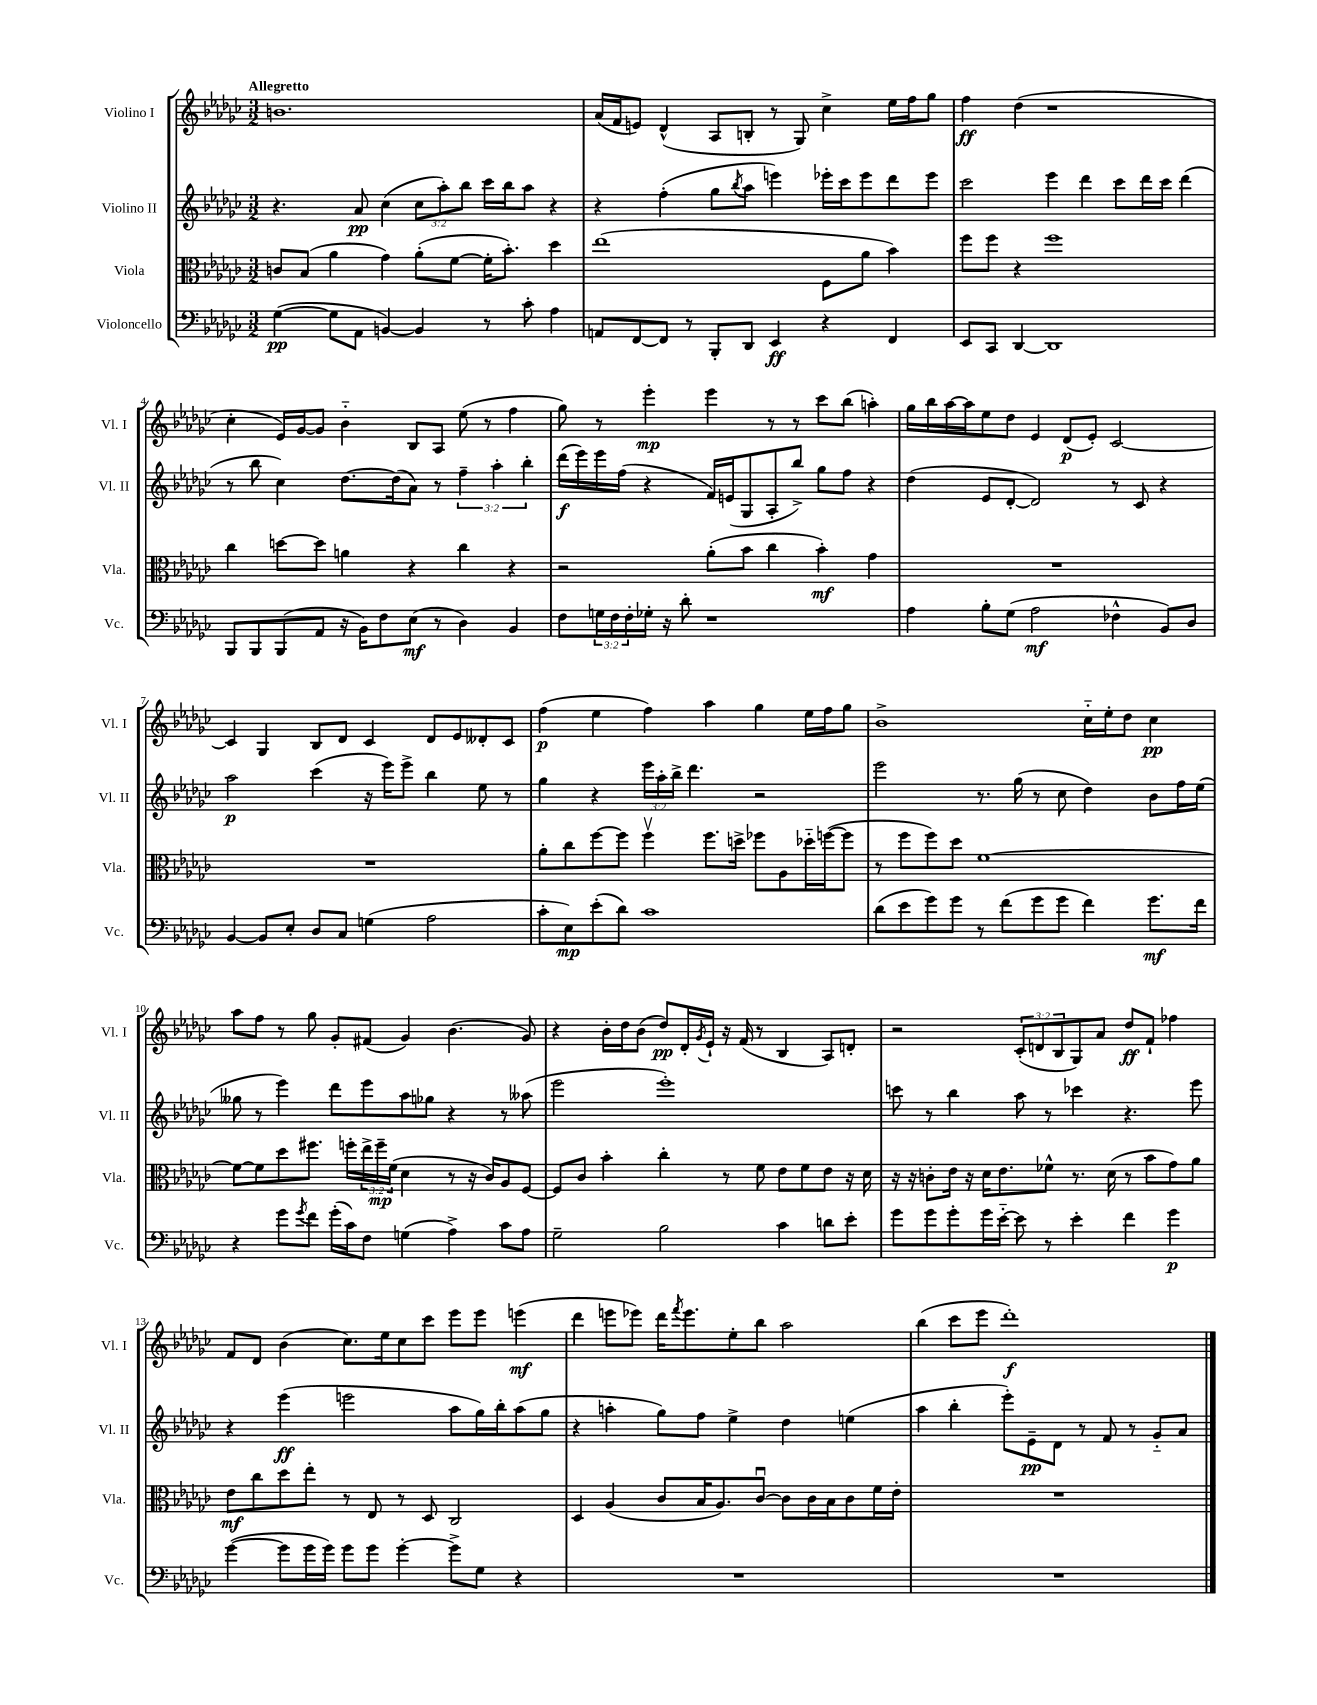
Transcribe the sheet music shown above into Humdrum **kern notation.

**kern	**dynam	**kern	**dynam	**kern	**dynam	**kern	**dynam
*part4	*part4	*part3	*part3	*part2	*part2	*part1	*part1
*staff4	*staff4	*staff3	*staff3	*staff2	*staff2	*staff1	*staff1
*I"Violoncello	*	*I"Viola	*	*I"Violino II	*	*I"Violino I	*
*I'Vc.	*	*I'Vla.	*	*I'Vl. II	*	*I'Vl. I	*
*clefF4	*	*clefC3	*	*clefG2	*	*clefG2	*
*k[b-e-a-d-g-c-]	*	*k[b-e-a-d-g-c-]	*	*k[b-e-a-d-g-c-]	*	*k[b-e-a-d-g-c-]	*
*M3/2	*	*M3/2	*	*M3/2	*	*M3/2	*
=1	=1	=1	=1	=1	=1	=1	=1
!	!	!	!	!	!	!LO:TX:a:B:t=Allegretto	!
([4G-\	pp	8cn/L	.	4.r	.	1.bn	.
.	.	(8B-/J	.	.	.	.	.
8G-\L]	.	4a-\	.	.	.	.	.
8AA-\J	.	.	.	8a-/	pp	.	.
[4BBn/)	.	4g-\)	.	(4cc-\	.	.	.
4BB/]	.	(8a-'\L	.	12cc-\L	.	.	.
.	.	.	.	12aa-'\)	.	.	.
.	.	[8f\J	.	.	.	.	.
.	.	.	.	12bb-\J	.	.	.
8r	.	16f'\KL]	.	16ccc-\LL	.	.	.
.	.	8.b-'\J)	.	16bb-\J	.	.	.
8c-'\	.	.	.	8aa-\J	.	.	.
4A-\	.	4dd-\	.	4r	.	.	.
=2	=2	=2	=2	=2	=2	=2	=2
8AAn/L	.	(1ee-	.	4r	.	(16a-/LL	.
.	.	.	.	.	.	16f/J	.
[8FF/	.	.	.	.	.	8en/J)	.
8FF/J]	.	.	.	(4ff'\	.	(4d-^^/	.
8r	.	.	.	.	.	.	.
8BBB-'/L	.	.	.	8gg-\L	.	8A-/L	.
.	.	.	.	8qbb-/	.	.	.
8DD-/J	.	.	.	8aa-\J	.	8Bn'/J	.
4EE-/	ff	.	.	4eeen\)	.	8r	.
.	.	.	.	.	.	8G-/)	.
4r	.	8F\L	.	16eee-X'\LL	.	4cc-^\	.
.	.	.	.	16ccc-\J	.	.	.
.	.	8a-\J	.	8eee-\	.	.	.
4FF/	.	4b-\)	.	8ddd-\	.	16ee-\LL	.
.	.	.	.	.	.	16ff\J	.
.	.	.	.	8eee-\J	.	8gg-\J	.
=3	=3	=3	=3	=3	=3	=3	=3
8EE-/L	.	8ff\L	.	2ccc-\	.	4ff\	ff
8CC-/J	.	8ff\J	.	.	.	.	.
[4DD-/	.	4r	.	.	.	(4dd-\	.
1DD-]	.	1ff	.	4eee-\	.	1r	.
.	.	.	.	4ddd-\	.	.	.
.	.	.	.	8ccc-\L	.	.	.
.	.	.	.	16ddd-\L	.	.	.
.	.	.	.	16ccc-\JJ	.	.	.
.	.	.	.	(4ddd-\	.	.	.
!!LO:LB:g=z
=4	=4	=4	=4	=4	=4	=4	=4
8BBB-/L	.	4cc-\	.	8r	.	4cc-'\	.
8BBB-/	.	.	.	8bb-\	.	.	.
(8BBB-/	.	[8ddn\L	.	4cc-\)	.	16e-/LL)	.
.	.	.	.	.	.	[16g-/J	.
8AA-/J	.	8dd\J]	.	.	.	8g-/J]	.
16r	.	4an\	.	[8.dd-\L	.	4b-\	.
16BB-\KL)	.	.	.	.	.	.	.
8F\	.	.	.	.	.	.	.
.	.	.	.	(16dd-\k]	.	.	.
(8E-\J	mf	4r	.	8a-\J)	.	8B-/L	.
8r	.	.	.	8r	.	8A-/J	.
4D-\)	.	4cc-\	.	6ff~\	.	(8ee-\	.
.	.	.	.	.	.	8r	.
.	.	.	.	6aa-'\	.	.	.
4BB-/	.	4r	.	.	.	4ff\	.
.	.	.	.	6bb-'\	.	.	.
=5	=5	=5	=5	=5	=5	=5	=5
8F\L	.	2r	.	(16ddd-\LL	f	8gg-\)	.
.	.	.	.	16eee-\)	.	.	.
24Gn\L	.	.	.	16eee-\	.	8r	.
24F\	.	.	.	.	.	.	.
.	.	.	.	(16ff\JJ	.	.	.
24F'\	.	.	.	.	.	.	.
16G-X'\JJ	.	.	.	4r	.	4eee-'\	mp
16r	.	.	.	.	.	.	.
8d-'\	.	.	.	.	.	.	.
1r	.	(8a-'\L	.	16f/LL)	.	4eee-\	.
.	.	.	.	(16en/J	.	.	.
.	.	8b-\J	.	8G-/	.	.	.
.	.	4cc-\	.	8A-'/	.	8r	.
.	.	.	.	8bb-^/J)	.	8r	.
.	.	4b-'\)	mf	8gg-\L	.	8ccc-\L	.
.	.	.	.	8ff\J	.	(8bb-\J	.
.	.	4g-\	.	4r	.	4aan'\)	.
=6	=6	=6	=6	=6	=6	=6	=6
4A-\	.	1.r	.	(4dd-\	.	16gg-\LL	.
.	.	.	.	.	.	16bb-\	.
.	.	.	.	.	.	[16aa-\	.
.	.	.	.	.	.	16aa-\J]	.
8B-'\L	.	.	.	8e-/L	.	8ee-\	.
(8G-\J	.	.	.	[8d-'/J	.	8dd-\J	.
2A-\	mf	.	.	2d-/])	.	4e-/	.
.	.	.	.	.	.	(8d-/L	p
.	.	.	.	.	.	8e-'/J)	.
4F-X^^\	.	.	.	8r	.	[2c-/	.
.	.	.	.	8c-/	.	.	.
8BB-/L)	.	.	.	4r	.	.	.
8D-/J	.	.	.	.	.	.	.
!!LO:LB:g=z
=7	=7	=7	=7	=7	=7	=7	=7
[4BB-/	.	1.r	.	2aa-\	p	4c-/]	.
8BB-/L]	.	.	.	.	.	4G-/	.
8E-'/J	.	.	.	.	.	.	.
8D-/L	.	.	.	(4ccc-\	.	8B-/L	.
8C-/J	.	.	.	.	.	8d-/J	.
(4Gn\	.	.	.	16r	.	4c-/	.
.	.	.	.	16eee-\KL)	.	.	.
.	.	.	.	8eee-^\J	.	.	.
2A-\	.	.	.	4bb-\	.	8d-/L	.
.	.	.	.	.	.	8e-/	.
.	.	.	.	8ee-\	.	8d--X'/	.
.	.	.	.	8r	.	8c-/J	.
=8	=8	=8	=8	=8	=8	=8	=8
8c-'\L	.	8a-'\L	.	4gg-\	.	(4ff\	p
8E-\)	mp	8cc-\	.	.	.	.	.
(8e-'\	.	[8ff\	.	4r	.	4ee-\	.
8d-\J)	.	8ff\J]	.	.	.	.	.
1c-	.	4ffv\	.	24eee-\LL	.	4ff\)	.
.	.	.	.	24aa-'\	.	.	.
.	.	.	.	24bb-^\JJ	.	.	.
.	.	.	.	4.ddd-\	.	.	.
.	.	8.ff\L	.	.	.	4aa-\	.
.	.	16ddn^\Jk	.	.	.	.	.
.	.	8ff-X\L	.	2r	.	4gg-\	.
.	.	8A-\	.	.	.	.	.
.	.	16dd-X\L	.	.	.	16ee-\LL	.
.	.	([16ffn\J	.	.	.	16ff\J	.
.	.	8ff\J]	.	.	.	8gg-\J	.
=9	=9	=9	=9	=9	=9	=9	=9
(8d-\L	.	8r	.	2eee-\	.	1b-^	.
8e-\	.	8ff\L	.	.	.	.	.
8g-\)	.	8ff\)	.	.	.	.	.
8g-\J	.	8dd-\J	.	.	.	.	.
8r	.	[1f	.	8.r	.	.	.
(8f\L	.	.	.	.	.	.	.
.	.	.	.	(16gg-\	.	.	.
8g-\	.	.	.	8r	.	.	.
8g-\J	.	.	.	8cc-\	.	.	.
4f\)	.	.	.	4dd-\)	.	16cc-\LL	.
.	.	.	.	.	.	16ee-'\J	.
.	.	.	.	.	.	8dd-\J	.
8.g-\L	mf	.	.	8b-\L	.	4cc-\	pp
.	.	.	.	16ff\L	.	.	.
16f\Jk	.	.	.	(16ee-\JJ	.	.	.
!!LO:LB:g=z
=10	=10	=10	=10	=10	=10	=10	=10
4r	.	8f\L_	.	8gg--X\	.	8aa-\L	.
.	.	8f\]	.	8r	.	8ff\J	.
8g-\L	.	8dd-\	.	4eee-\)	.	8r	.
8qg-/	.	.	.	.	.	.	.
8f\J	.	8.ff#X\J	.	.	.	8gg-\	.
(16g-'\LL	.	.	.	8ddd-\L	.	8g-'/L	.
16c-\J)	.	16ffn'\LL	.	.	.	.	.
8F\J	.	24ee-^\	.	8eee-\	.	(8f#X/J	.
.	.	24ff~\	mp	.	.	.	.
.	.	(24f\JJ	.	.	.	.	.
(4Gn\	.	4d-\	.	8aa-\	.	4g-/)	.
.	.	.	.	8gg-X\J	.	.	.
4A-^\)	.	8r	.	4r	.	(4.b-\	.
.	.	16r	.	.	.	.	.
.	.	16c-/KL)	.	.	.	.	.
8c-\L	.	8A-/	.	8r	.	.	.
8A-\J	.	[8F/J	.	(8aa--X\	.	8g-/)	.
=11	=11	=11	=11	=11	=11	=11	=11
2G-~\	.	8F/L]	.	2eee-\	.	4r	.
.	.	8c-/J	.	.	.	.	.
.	.	4b-'\	.	.	.	16b-'\LL	.
.	.	.	.	.	.	16dd-\J	.
.	.	.	.	.	.	(8b-\J	.
2B-\	.	4cc-'\	.	1eee-')	.	8dd-/L)	pp
.	.	.	.	.	.	16d-'/L	.
.	.	.	.	.	.	8qg-/	.
.	.	.	.	.	.	16e-`/JJ	.
.	.	8r	.	.	.	16r	.
.	.	.	.	.	.	(16f/	.
.	.	8f\	.	.	.	8r	.
4c-\	.	8e-\L	.	.	.	4B-/	.
.	.	8f\	.	.	.	.	.
8dn\L	.	8e-\J	.	.	.	8A-/L)	.
8e-'\J	.	16r	.	.	.	8dn'/J	.
.	.	16d-\	.	.	.	.	.
=12	=12	=12	=12	=12	=12	=12	=12
8g-\L	.	16r	.	8cccn\	.	2r	.
.	.	16r	.	.	.	.	.
8g-\	.	8cn'\L	.	8r	.	.	.
8g-'\	.	16e-\Jk	.	4bb-\	.	.	.
.	.	16r	.	.	.	.	.
16g-\L	.	16d-\KL	.	.	.	.	.
[16e-\JJ	.	8.e-\	.	.	.	.	.
8e-\]	.	.	.	8aa-\	.	(12c-'/L	.
.	.	.	.	.	.	12dn/	.
8r	.	8f-X^^\J	.	8r	.	.	.
.	.	.	.	.	.	12B-/	.
4e-'\	.	8.r	.	4ccc-X\	.	8G-/)	.
.	.	.	.	.	.	8a-/J	.
.	.	(16d-\	.	.	.	.	.
4f\	.	8r	.	4.r	.	8dd-/L	ff
.	.	8b-\L	.	.	.	8f`/J	.
4g-\	p	8g-\)	.	.	.	4ff-X\	.
.	.	8a-\J	.	8eee-\	.	.	.
!!LO:LB:g=z
=13	=13	=13	=13	=13	=13	=13	=13
([4g-\	.	8e-\L	mf	4r	.	8f/L	.
.	.	8cc-\	.	.	.	8d-/J	.
8g-\L]	.	8dd-\	.	(4eee-\	ff	(4b-\	.
16g-\L	.	8ee-'\J	.	.	.	.	.
16g-\JJ)	.	.	.	.	.	.	.
8g-\L	.	8r	.	2eeen\	.	8.cc-\L)	.
8g-\J	.	8E-/	.	.	.	.	.
.	.	.	.	.	.	16ee-\k	.
[4g-'\	.	8r	.	.	.	8cc-\	.
.	.	8D-/	.	.	.	8ccc-\J	.
8g-^\L]	.	2C-/	.	8aa-\L	.	8eee-\L	.
8G-\J	.	.	.	16gg-\L)	.	8eee-\J	.
.	.	.	.	16bb-'\J	.	.	.
4r	.	.	.	(8aa-\	.	(4eeen\	mf
.	.	.	.	8gg-\J	.	.	.
=14	=14	=14	=14	=14	=14	=14	=14
1.r	.	4D-/	.	4r	.	4ddd-\	.
.	.	(4A-/	.	4aan'\	.	8eeen\L	.
.	.	.	.	.	.	8eee-X\J)	.
.	.	8c-/L	.	8gg-\L)	.	16ddd-\KL	.
.	.	.	.	.	.	8qfff/	.
.	.	.	.	.	.	8.eee-\	.
.	.	16B-/K	.	8ff\J	.	.	.
.	.	8.A-/)	.	.	.	.	.
.	.	.	.	4ee-^\	.	8ee-'\	.
.	.	[8c-u/J	.	.	.	8bb-\J	.
.	.	8c-\L]	.	4dd-\	.	2aa-\	.
.	.	16c-\L	.	.	.	.	.
.	.	16B-\J	.	.	.	.	.
.	.	8c-\	.	(4een\	.	.	.
.	.	16f\L	.	.	.	.	.
.	.	16e-'\JJ	.	.	.	.	.
=15	=15	=15	=15	=15	=15	=15	=15
1.r	.	1.r	.	4aa-\	.	(4bb-\	.
.	.	.	.	4bb-'\	.	8ccc-\L	.
.	.	.	.	.	.	8eee-\J	.
.	.	.	.	8eee-'\L)	.	1ddd-')	f
.	.	.	.	8e-~\	pp	.	.
.	.	.	.	8d-\J	.	.	.
.	.	.	.	8r	.	.	.
.	.	.	.	8f/	.	.	.
.	.	.	.	8r	.	.	.
.	.	.	.	8g-/L	.	.	.
.	.	.	.	8a-/J	.	.	.
==	==	==	==	==	==	==	==
*-	*-	*-	*-	*-	*-	*-	*-
